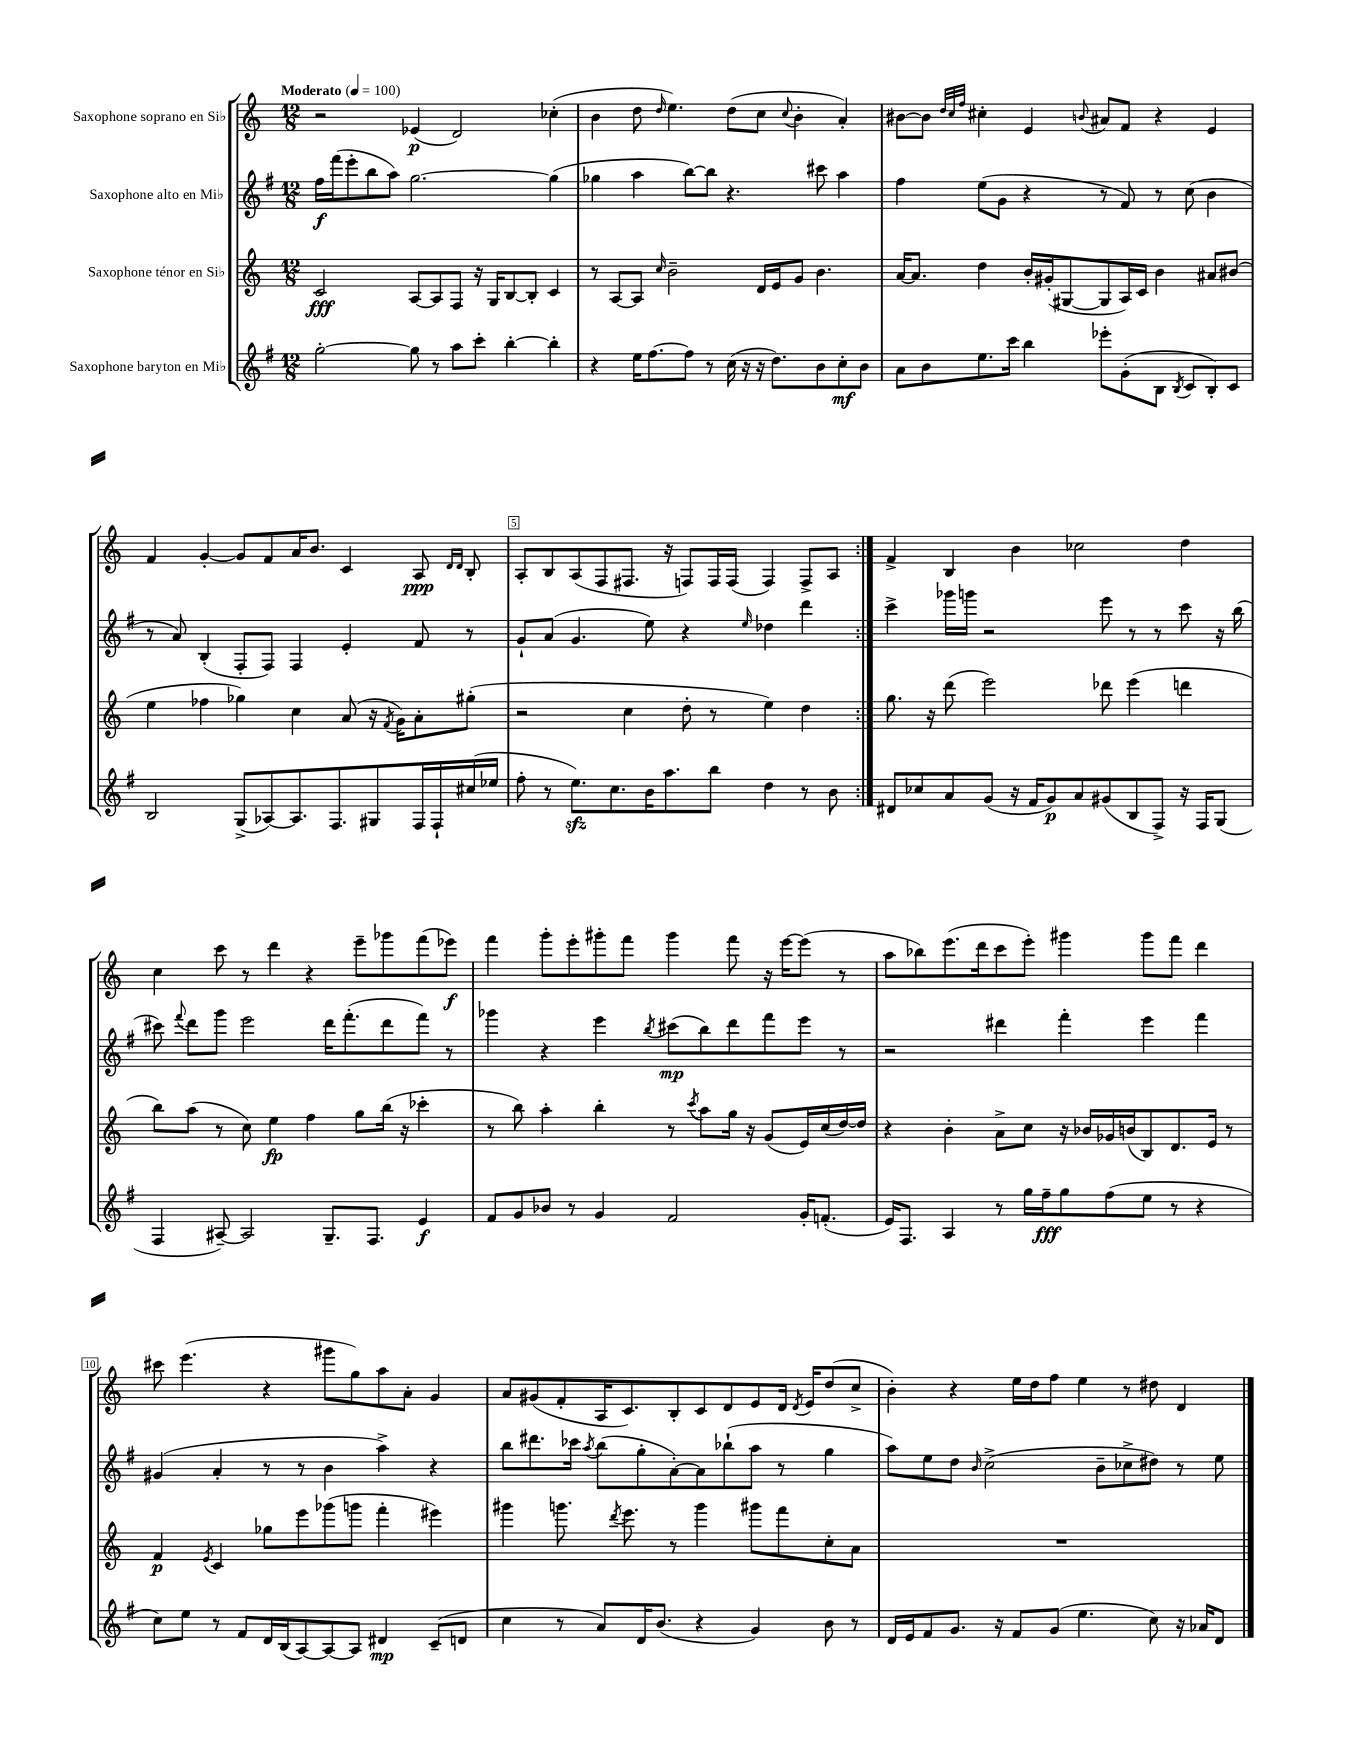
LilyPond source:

<<
\new StaffGroup <<
\new Staff = "s0" \with { instrumentName = "Saxophone soprano en Sib" } {
    \clef treble \key c \major \numericTimeSignature \time 12/8 \tempo "Moderato" 4 = 100
    \autoBeamOff \repeat volta 2 { r2 ees'4\p( d'2) ces''4-.( |
    b'4 d''8 \grace { d''16 } e''4.) d''8[( c''8] \appoggiatura { c''8 } b'4-. a'4-.) |
    bis'8[~ bis'8] \grace { d''32[ c''32 f''32] } cis''4-. e'4 \appoggiatura { b'8 } ais'8[ f'8] r4 e'4 |
    f'4 g'4~-. g'8[ f'8 a'16 b'8.] c'4 a8\ppp \grace { d'16[ d'16] } b8-. |
    a8[-. b8 a8( f8 fis8.] r16 f8[) f16 f16]( f4) f8[-> a8] | }
    f'4-> b4 b'4 ces''2 d''4 |
    c''4 c'''8 r8 d'''4 r4 e'''8[-- ges'''8 f'''8( ees'''8]\f) |
    f'''4 g'''8[-. e'''8-. gis'''8-. f'''8] gis'''4 f'''8 r16 e'''16[~ e'''8]( r8 |
    a''8[ bes''8) e'''8.( d'''16 c'''8 e'''8]-.) gis'''4 gis'''8[ f'''8] d'''4 |
    cis'''8 e'''4.( r4 gis'''8[ g''8) a''8 a'8]-. g'4 |
    a'8[ gis'8( f'8-. a16 c'8.) b8-. c'8 d'8 e'8 d'16] \acciaccatura { d'8 } e'16[ d''8( c''8]-> |
    b'4-.) r4 e''16[ d''16 f''8] e''4 r8 dis''8 d'4 \bar "|." |
}
\new Staff = "s1" \with { instrumentName = "Saxophone alto en Mib" } {
    \clef treble \key g \major \numericTimeSignature \time 12/8
    \autoBeamOff \repeat volta 2 { fis''16[\f fis'''16( e'''8-. b''8 a''8]) g''2.~ g''4( |
    ges''4 a''4 b''8[~) b''8] r4. cis'''8 a''4 |
    fis''4 e''8[( g'8] r4 r8 fis'8) r8 c''8( b'4 |
    r8 a'8) b4-.( fis8[-. fis8]) fis4 e'4-. fis'8 r8 |
    g'8[-! a'8]( g'4. e''8) r4 \grace { e''16 } des''4 d'''4 | }
    c'''4-> ges'''16[ g'''16] r2 e'''8 r8 r8 c'''8 r16 b''16( |
    cis'''8) \appoggiatura { fis'''8 } d'''8[ g'''8] e'''2 d'''16[ fis'''8.-.( d'''8 fis'''8]) r8 |
    ges'''4 r4 e'''4 \acciaccatura { b''8 } cis'''8[\mp( b''8) d'''8 fis'''8 e'''8] r8 |
    r2 dis'''4 fis'''4-. e'''4 fis'''4 |
    gis'4( a'4-. r8 r8 b'4 a''4->) r4 |
    b''8[ dis'''8. ces'''16] \acciaccatura { a''8 } b''8[( g''8-. a'8~-.) a'8 bes''8-!( a''8] r8 g''4 |
    a''8[) e''8 d''8] \grace { b'16 } c''2->( b'8[-- ces''8-> dis''8]) r8 e''8 \bar "|." |
}
\new Staff = "s2" \with { instrumentName = "Saxophone ténor en Sib" } {
    \clef treble \key c \major \numericTimeSignature \time 12/8
    \autoBeamOff \repeat volta 2 { c'2\fff a8[~ a8 f8] r16 g16[ b8~ b8]-. c'4 |
    r8 a8[~ a8] \grace { c''16 } b'2-- d'16[ e'16 g'8] b'4. |
    a'16[~ a'8.] d''4 b'16[-. gis'16-.( gis8~ gis8 a16) c'16] b'4 ais'8[ bis'8]( |
    e''4 fes''4 ges''4) c''4 a'8( r16 \acciaccatura { f'8 } g'16[) a'8-. gis''8]-.( |
    r2 c''4 d''8-. r8 e''4) d''4 | }
    g''8. r16 d'''8( e'''2) des'''8 e'''4( d'''4 |
    b''8[) a''8]( r8 c''8) e''4\fp f''4 g''8[ b''16]( r16 ces'''4-. |
    r8 b''8) a''4-. b''4-. r8 \acciaccatura { c'''8 } a''8[ g''16] r16 g'8[( e'16) c''16( d''16~) d''16] |
    r4 b'4-. a'8[-> c''8] r16 bes'16[ ges'16 b'16( b8) d'8. e'16] r8 |
    f'4\p \acciaccatura { e'8 } c'4 ges''8[ e'''8 ges'''8( g'''8] f'''4-. eis'''4) |
    gis'''4 g'''8. \acciaccatura { d'''8 } e'''8. r8 g'''4 gis'''8[ f'''8 c''8-. a'8] |
    R1. \bar "|." |
}
\new Staff = "s3" \with { instrumentName = "Saxophone baryton en Mib" } {
    \clef treble \key g \major \numericTimeSignature \time 12/8
    \autoBeamOff \repeat volta 2 { g''2~-. g''8 r8 a''8[ c'''8]-. b''4~-. b''4-. |
    r4 e''16[ fis''8.~ fis''8] r8 c''16( r16 r16 d''8.[) b'8 c''8-.\mf b'8] |
    a'8[ b'8 e''8. c'''16] b''4 ees'''8[-. g'8-.( b8] \acciaccatura { b8 } c'8[ b8-.) c'8] |
    b2 g8[->( aes8~) aes8. fis8. gis8 fis16 fis16-! cis''16( ees''16] |
    fis''8-. r8 e''8.[\sfz) c''8. b'16 a''8. b''8] d''4 r8 b'8 | }
    dis'8[ ces''8 a'8 g'8]( r16 fis'16[ g'8\p) a'8 gis'8( b8 fis8]->) r16 fis16[ g8]( |
    fis4 ais8~--) ais2 g8.[-- fis8.] e'4\f |
    fis'8[ g'8 bes'8] r8 g'4 fis'2 g'16[-. f'8.]-.( |
    e'16[) fis8.] a4 r8 g''16[ fis''16--\fff g''8 fis''8( e''8] r8 r4 |
    c''8[) e''8] r8 fis'8[ d'16 b16( a8~) a8~ a8] dis'4\mp c'8[--( d'8] |
    c''4 r8 a'8[) d'16 b'8.]( r4 g'4) b'8 r8 |
    d'16[ e'16 fis'8 g'8.] r16 fis'8[ g'8]( e''4. c''8) r16 aes'16[ d'8] \bar "|." |
}
>>
>>
\layout { \context { \Score \override BarNumber.break-visibility = ##(#f #t #t) barNumberVisibility = #(every-nth-bar-number-visible 5) \override BarNumber.stencil = #(make-stencil-boxer 0.1 0.3 ly:text-interface::print) } }
